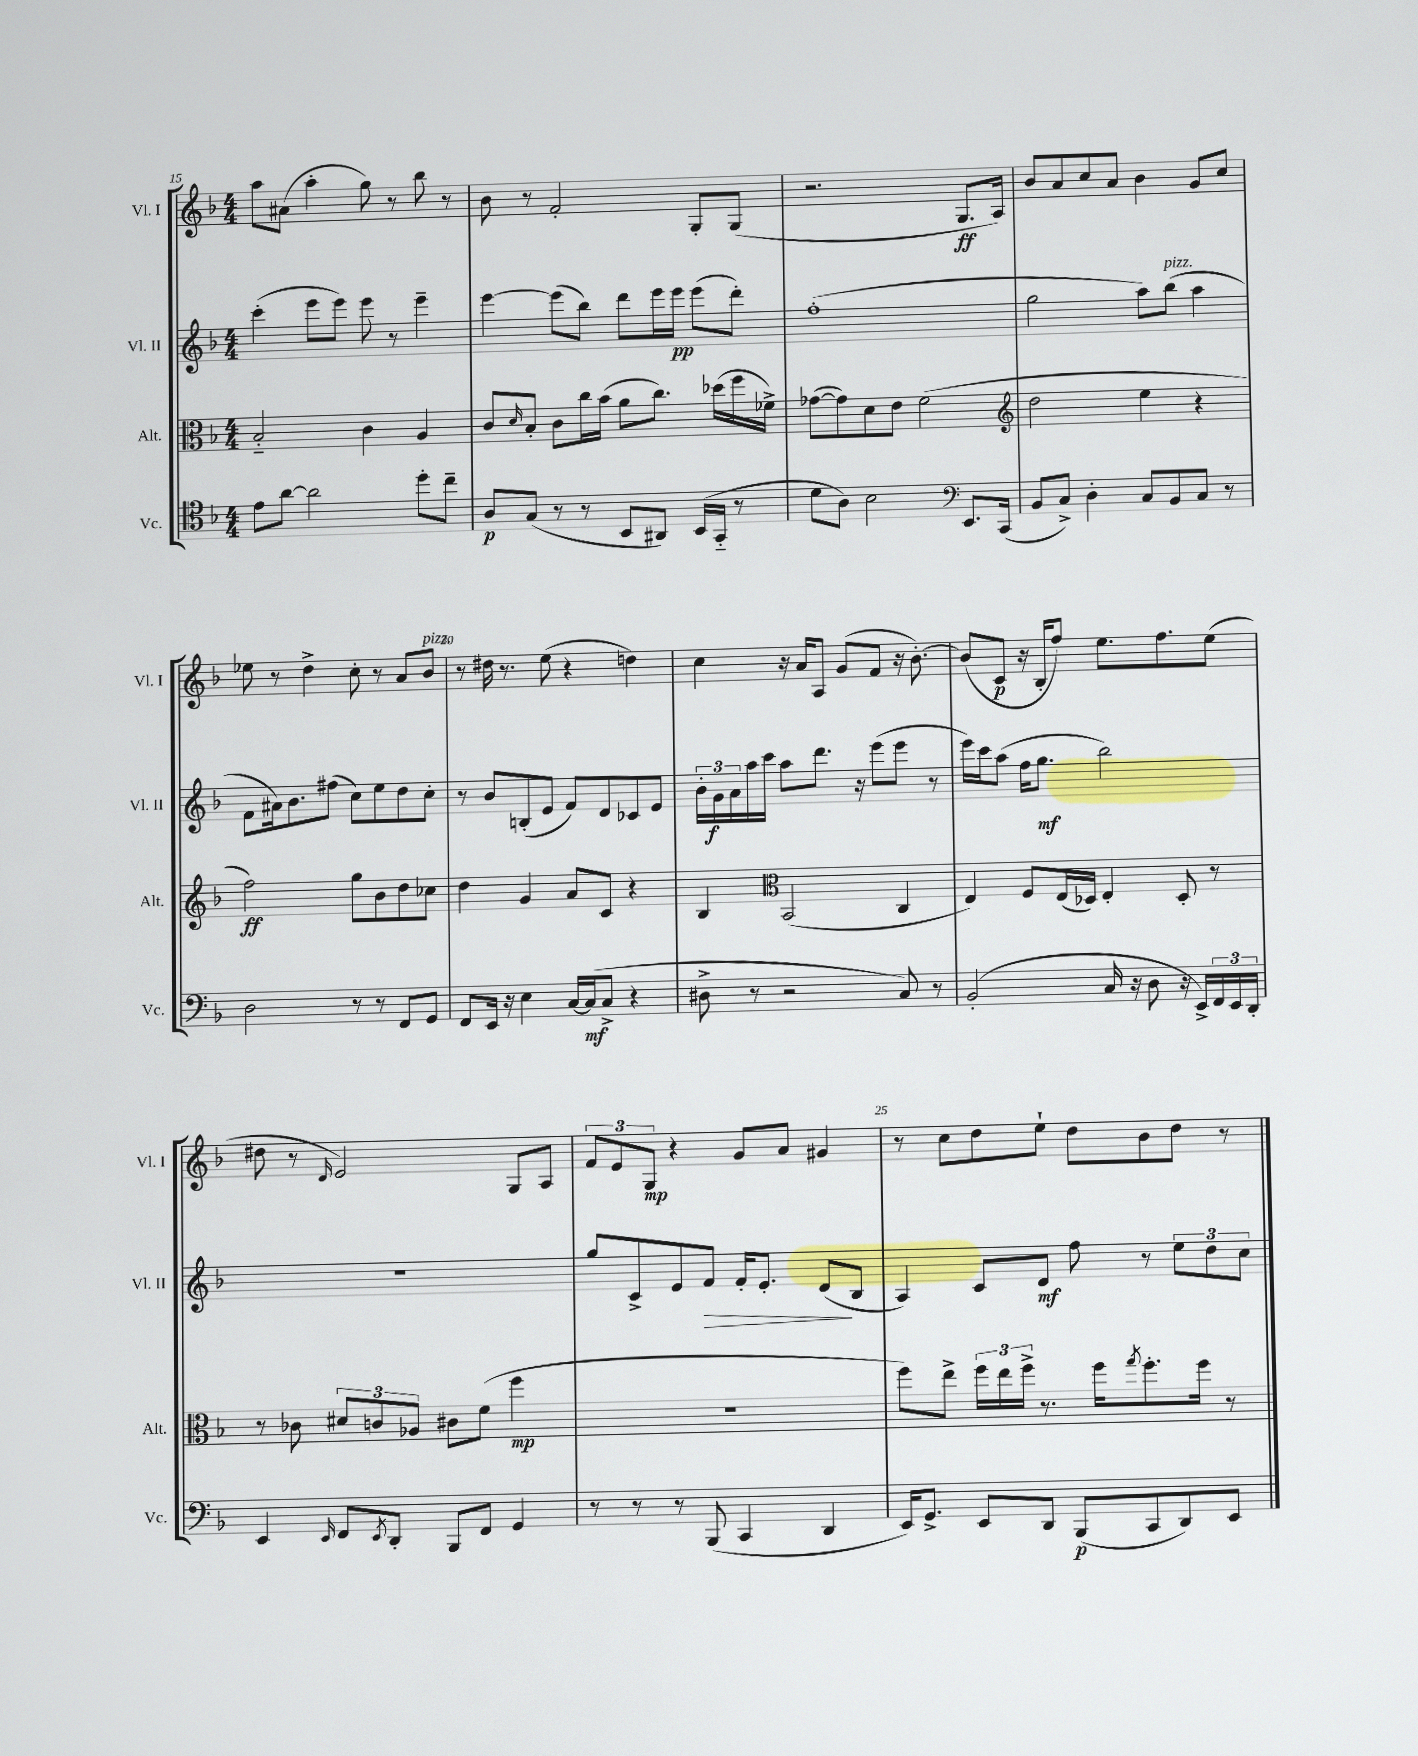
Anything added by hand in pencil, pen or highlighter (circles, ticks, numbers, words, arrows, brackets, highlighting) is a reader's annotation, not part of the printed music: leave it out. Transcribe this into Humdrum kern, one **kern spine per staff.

**kern	**kern	**kern	**kern
*staff4	*staff3	*staff2	*staff1
*clefC4	*clefC3	*clefG2	*clefG2
*k[b-]	*k[b-]	*k[b-]	*k[b-]
*M4/4	*M4/4	*M4/4	*M4/4
8e	2B-'~	(4ccc'	8aa
[8a	.	.	(8a#
2a]	.	8eee	4aa'
.	.	8eee)	.
.	4c	8eee	8gg)
.	.	8r	8r
8dd'	4A	4eee~	8bb-
8cc~	.	.	8r
=	=	=	=
8A	8c	[4eee	8b-
.	16qqd	.	.
(8G	8B-'	.	8r
8r	8c	(8eee]	2f'
8r	16cc	8bb-)	.
.	(16b-	.	.
8BB-	8a	8ddd	.
8AA#)	8.cc)	16eee	.
.	.	16eee	.
(16BB-	.	(8eee	8G'
16GG'~	(16dd-	.	.
8r	16ff	8ddd')	(8G
.	16f-^)	.	.
=	=	=	=
8d	([8g-	(1ff'	2.r
8A)	8g-])	.	.
2B-	8d	.	.
.	8e	.	.
.	(2f	.	.
*clefF4	*	*	*
8.EE	.	.	8.G
(16CC	.	.	16A)
=	=	=	=
*	*clefG2	*	*
8BB-	2dd	2gg	8b-
8C^)	.	.	8a
4D'	.	.	8cc
.	.	.	8a
8C	4ee	8aa)	4b-
8BB-	.	(8bb-	.
8C	4r	4aa	8g
8r	.	.	8cc
=	=	=	=
2D	2ff)	8f	8ee-
.	.	16a#)	8r
.	.	8.b-	.
.	.	.	4dd^
.	.	(8ff#	.
8r	8gg	8cc)	8cc'
8r	8b-	8ee	8r
8FF	8dd	8dd	8a
8GG	8cc-	8cc'	8b-
=	=	=	=
8FF	4dd	8r	8r
16EE	.	8b-	16dd#
16r	.	.	8.r
4E	4g	(8B'	.
.	.	8e	(8ee
[16C	8a	8f)	4r
(16C]	.	.	.
8C^	8c	8d	.
4r	4r	8c-	4dd)
.	.	8e	.
=	=	=	=
8D#^	4B-	24b-'	4cc
.	.	24g	.
.	.	24a	.
8r	.	16aa	.
.	.	16ccc	.
*	*clefC3	*	*
2r	(2BB-	8aa	16r
.	.	.	16a
.	.	8.ddd	8A
.	.	.	(8g
.	.	16r	.
.	.	(8eee	8f
8C)	4C	8eee	16r
.	.	.	[8.b-')
8r	.	8r	.
=	=	=	=
(2BB-'	4E)	16eee)	(8b-]
.	.	16ccc	.
.	.	(8aa	8c
.	8F	16ff	16r
.	.	8.gg	16B-'
.	(16E	.	8ff)
.	16D-)	.	.
16C	4E'	2bb-)	8.ee
16r	.	.	.
8D	.	.	.
.	.	.	8.ff
16r	8D-'	.	.
16EE^)	.	.	.
24FF	8r	.	(8ee
24EE	.	.	.
24DD'	.	.	.
=	=	=	=
4EE	8r	1r	8dd#
.	8c-	.	8r
16qqEE	.	.	16qqd
8FF	12d#	.	2e)
.	12c	.	.
8qEE	.	.	.
8DD'	.	.	.
.	12A-	.	.
8BBB-	8c#	.	.
8FF	(8f	.	.
4GG	4ff	.	8G
.	.	.	8A
=	=	=	=
8r	1r	8gg	12f
.	.	.	12e
8r	.	8c^	.
.	.	.	12G
8r	.	8e	4r
(8BBB-	.	8f	.
4CC	.	16f'	8g
.	.	8.e'	.
.	.	.	8a
4DD	.	(8d	4g#
.	.	8B-	.
=	=	=	=
16EE)	8ff)	4A)	8r
8.GG^	.	.	.
.	8ee^	.	8cc
8EE	24ff	8c	8dd
.	24ee	.	.
.	24ff^	.	.
8DD	8.r	8d	8ee`
(8BBB-	.	8ff	8dd
.	16ff	.	.
.	8qgg	.	.
8CC	8.ff'	8r	8b-
8DD)	.	12ee	8dd
.	16ff	.	.
.	.	12dd	.
8EE	8r	.	8r
.	.	12cc	.
==	==	==	==
*-	*-	*-	*-
